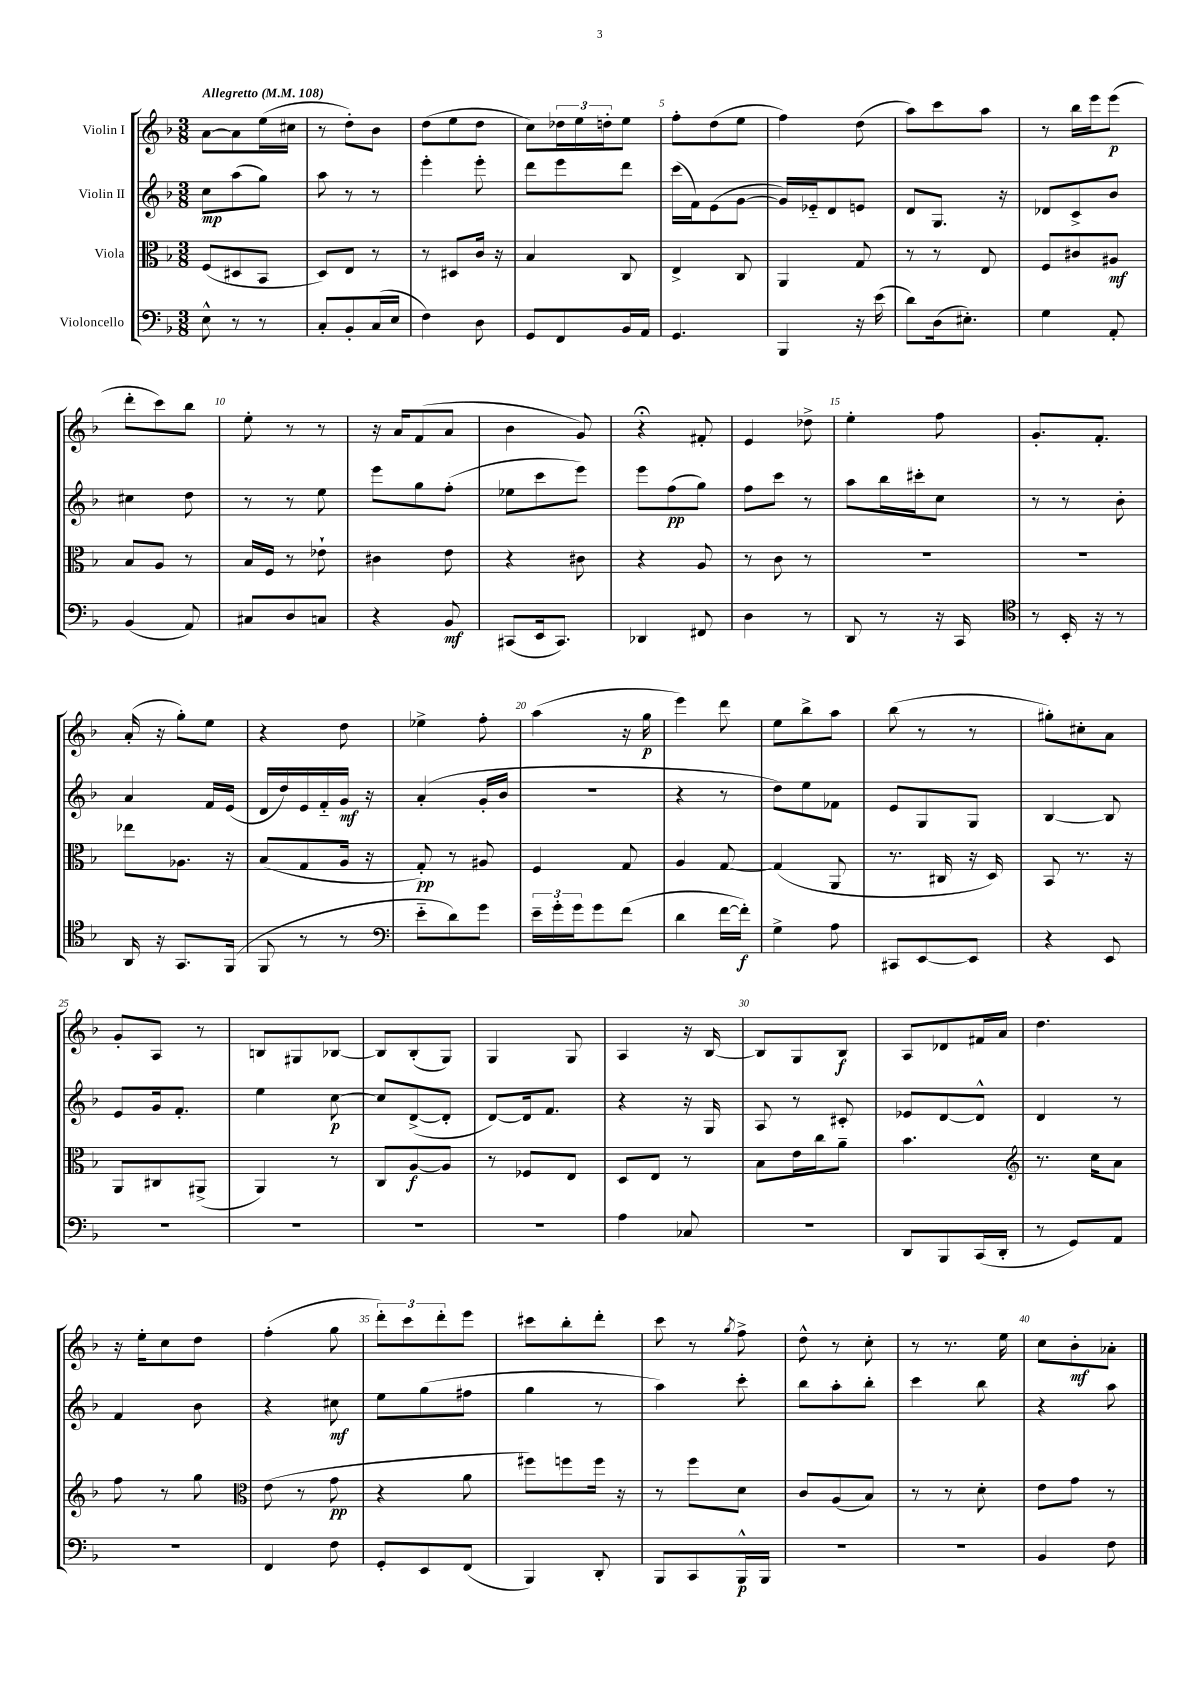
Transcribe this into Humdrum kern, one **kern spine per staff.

**kern	**kern	**kern	**kern
*staff4	*staff3	*staff2	*staff1
*clefF4	*clefC3	*clefG2	*clefG2
*k[b-]	*k[b-]	*k[b-]	*k[b-]
*M3/8	*M3/8	*M3/8	*M3/8
*MM108	*MM108	*MM108	*MM108
8E^^\	(8F/L	8cc\L	[8a\L
8r	8D#/	(8aa\	8a\]
8r	8BB-/J	8gg\J)	(16ee\L
.	.	.	16cc#\JJ
=	=	=	=
8C'/L	8D/L)	8aa\	8r
8BB-'/	8E/J	8r	8dd'\L)
(16C/L	8r	8r	8b-\J
16E/JJ	.	.	.
=	=	=	=
4F\)	8r	4eee'\	(8dd\L
.	8D#/L	.	8ee\
8D\	16c/Jk	8eee'\	8dd\J
.	16r	.	.
=	=	=	=
8GG/L	4B-/	8ddd\L	8cc\L)
8FF/	.	8eee\	24dd-\L
.	.	.	24ee\
.	.	.	24dd'\J
16BB-/L	8C/	8ddd\J	8ee\J
16AA/JJ	.	.	.
=	=	=	=
4.GG/	4E^/	(16ccc\LL	8ff'\L
.	.	16f\J)	.
.	.	(8e\	(8dd\
.	8C/	[8g\J	8ee\J
=	=	=	=
4BBB-/	4AA/	16g/]LL)	4ff\)
.	.	16e-'~/J	.
.	.	8d/	.
16r	8G/	8e/J	(8dd\
(16e\	.	.	.
=	=	=	=
8d\L)	8r	8d/L	8aa\L)
(16D\k	8r	8.G/J	8ccc\
8.E#'\J)	.	.	.
.	8E/	.	8aa\J
.	.	16r	.
=	=	=	=
4G\	8F/L	8d-/L	8r
.	8c#/	8c^/	16bb-\LL
.	.	.	16eee\J
8AA'/	8A#/J	8b-/J	(8eee\J
=	=	=	=
(4BB-/	8B-/L	4cc#\	8ddd'\L
.	8A/J	.	8ccc\)
8AA/)	8r	8dd\	8bb-\J
=	=	=	=
8C#/L	16B-/LL	8r	8ee'\
.	16F/JJ	.	.
8D/	8r	8r	8r
8C/J	8e-`\	8ee\	8r
=	=	=	=
4r	4c#\	8eee\L	16r
.	.	.	16a/LK
.	.	8gg\	(8f/
8BB-/	8e\	(8ff'\J	8a/J
=	=	=	=
(8CC#/L	4r	8ee-\L	4b-\
16EE/k	.	8ccc\	.
8.CC#/J)	.	.	.
.	8c#\	8eee\J)	8g/)
=	=	=	=
4DD-/	4r	8eee\L	4r;
.	.	(8ff\	.
8FF#/	8A/	8gg\J)	8f#'/
=	=	=	=
4D\	8r	8ff\L	4e/
.	8c\	8ccc\J	.
8r	8r	8r	8dd-^\
=	=	=	=
8DD/	4.r	8aa\L	4ee'\
8r	.	16bb-\L	.
.	.	16ccc#'\J	.
16r	.	8cc\J	8ff\
16CC/	.	.	.
=	=	=	=
*clefC4	*	*	*
8r	4.r	8r	8.g'/L
16BB-'/	.	8r	.
16r	.	.	8.f'/J
8r	.	8b-'\	.
=	=	=	=
16AA/	8ee-\L	4a/	(16a'/
16r	.	.	16r
8.GG/L	8.A-\J	.	8gg'\L)
.	.	16f/LL	8ee\J
(16FF/Jk	16r	(16e/JJ	.
=	=	=	=
8FF/	(8B-/L	16d/LL	4r
.	.	16dd/)	.
8r	8G/	16e/	.
.	.	16f'~/	.
8r	16A/Jk	16g/JJ	8dd\
.	16r	16r	.
=	=	=	=
*clefF4	*	*	*
8e'~\L	8G'/)	(4a'/	4ee-^\
8d\)	8r	.	.
8g\J	8A#/	16g'/LL	8ff'\
.	.	16b-/JJ	.
=	=	=	=
24e~\LL	4F/	4.r	(4aa\
24g'\	.	.	.
24g\J	.	.	.
8g\	.	.	.
(8f\J	8G/	.	16r
.	.	.	16gg\
=	=	=	=
4d\	4A/	4r	4eee\)
[16f\LL	[8G/	8r	8ddd\
16f'\]JJ)	.	.	.
=	=	=	=
4G^\	(4G/]	8dd\L)	8ee\L
.	.	8ee\	8bb-^\
8A\	8AA/	8f-\J	8aa\J
=	=	=	=
8CC#/L	8.r	8e/L	(8bb-\
[8EE/	.	8G/	8r
.	16C#/	.	.
8EE/]J	16r	8G/J	8r
.	16D/)	.	.
=	=	=	=
4r	8BB-/	[4B-/	8gg#'\L)
.	8.r	.	8cc#'\
8EE/	.	8B-/]	8a\J
.	16r	.	.
=	=	=	=
4.r	8AA/L	8e/L	8g'/L
.	8C#/	16g/k	8A/J
.	.	8.f'/J	.
.	(8AA#^/J	.	8r
=	=	=	=
4.r	4AA/)	4ee\	8B/L
.	.	.	8G#/
.	8r	[8cc\	[8B-/J
=	=	=	=
4.r	8C/L	8cc/]L	8B-/]L
.	[8A/	([8d^/	(8B-'/
.	8A/]J	8d'/]J	8G/J)
=	=	=	=
4.r	8r	[8d/L)	4G/
.	8F-/L	16d/]k	.
.	.	8.f/J	.
.	8E/J	.	8G/
=	=	=	=
4A\	8D/L	4r	4A/
.	8E/J	.	.
8C-/	8r	16r	16r
.	.	16G/	[16B-/
=	=	=	=
4.r	8B-\L	8A/	8B-/]L
.	16e\L	8r	8G/
.	16cc\J	.	.
.	8a~\J	8c#'/	8B-/J
=	=	=	=
8DD/L	4.b-\	8e-/L	8A/L
8BBB-/	.	[8d/	8d-/
(16CC/L	.	8d^^/]J	16f#/L
16DD'/JJ	.	.	16a/JJ
=	=	=	=
*	*clefG2	*	*
8r	8.r	4d/	4.dd\
8GG/L)	.	.	.
.	16cc\LK	.	.
8AA/J	8a\J	8r	.
=	=	=	=
4.r	8ff\	4f/	16r
.	.	.	16ee'\LK
.	8r	.	8cc\
.	8gg\	8b-\	8dd\J
=	=	=	=
*	*clefC3	*	*
4FF/	(8e\	4r	(4ff'\
.	8r	.	.
8F\	8g\	8cc#\	8gg\
=	=	=	=
8GG'/L	4r	8ee\L	12ddd'\L)
.	.	.	12ccc\
8EE/	.	(8gg\	.
.	.	.	12ddd'\
(8FF/J	8a\	8ff#\J	8eee\J
=	=	=	=
4BBB-/)	8ff#\L)	4gg\	8ccc#\L
.	8ff\	.	8bb-'\
8DD'/	16ff\Jk	8r	8ddd'\J
.	16r	.	.
=	=	=	=
8BBB-/L	8r	4aa\)	8ccc\
8CC/	8ff\L	.	8r
.	.	.	8qgg/
16BBB-^^/L	8d\J	8ccc'\	8ff^\
16BBB-/JJ	.	.	.
=	=	=	=
4.r	8c/L	8bb-\L	8dd^^\
.	(8A/	8aa'\	8r
.	8B-/J)	8bb-'\J	8cc'\
=	=	=	=
4.r	8r	4ccc\	8r
.	8r	.	8.r
.	8d'\	8bb-\	.
.	.	.	16ee\
=	=	=	=
4BB-/	8e\L	4r	8cc\L
.	8g\J	.	8b-'\
8F\	8r	8aa\	8a-'\J
==	==	==	==
*-	*-	*-	*-
